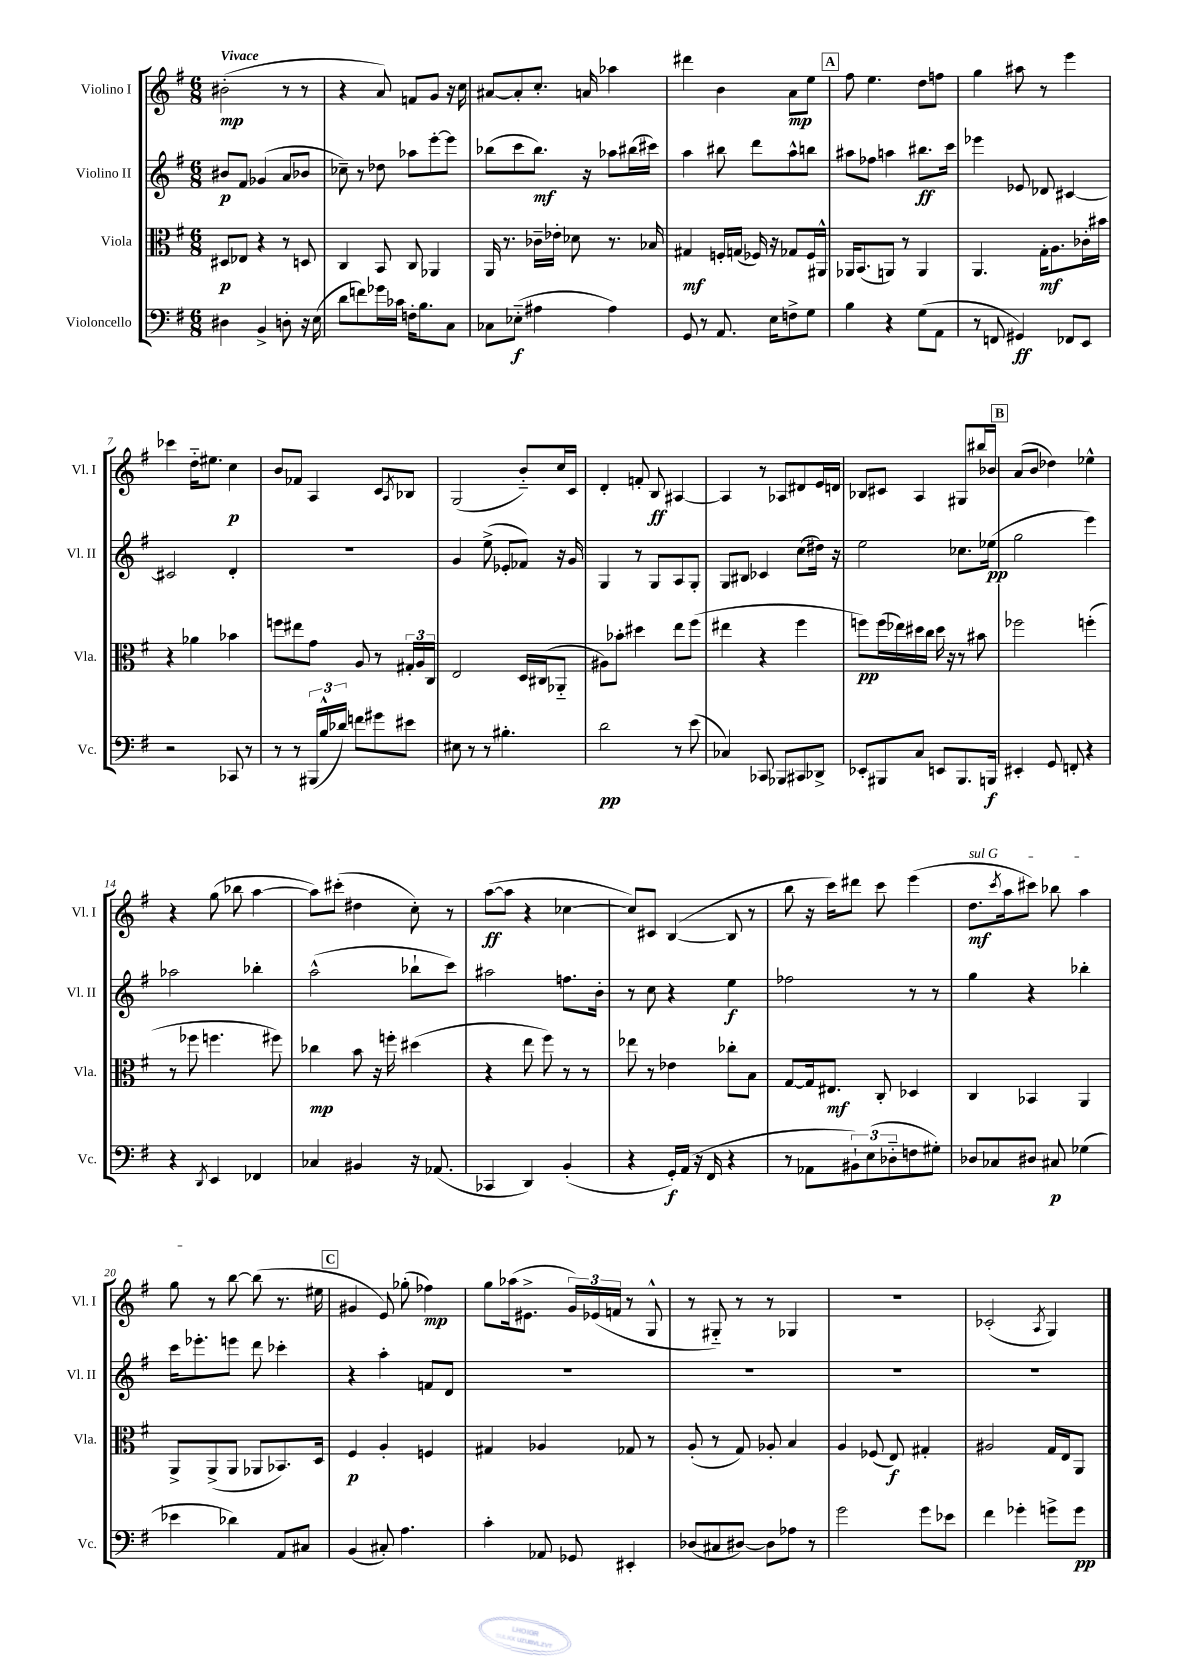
<<
\new StaffGroup <<
\new Staff = "s0" \with { instrumentName = "Violino I" shortInstrumentName = "Vl. I" } {
    \clef treble \key g \major \numericTimeSignature \time 6/8 \tempo "Vivace"
    bis'2-.\mp( r8 r8 |
    r4 a'8) f'8 g'8 r16 c''16 |
    ais'8~ ais'8-. c''8.-. a'16 aes''4 |
    dis'''4 b'4 a'8\mp e''8 |
    \mark \markup { \box "A" } fis''8 e''4. d''8 f''8 |
    g''4 ais''8 r8 e'''4 |
    ces'''4 d''16-_ eis''8. c''4\p |
    b'8 fes'8 a4 c'8 \acciaccatura { a8 } bes8 |
    g2( b'8-_) c''16 c'16 |
    d'4-. f'8-. b8\ff ais4~ |
    ais4 r8 aes8 dis'8 e'16 d'16 |
    bes8 cis'8 a4 gis8 bis''16 bes'16 |
    \mark \markup { \box "B" } a'8( b'8 des''4) ees''4-^ |
    r4 g''8( bes''8 a''4~ |
    a''8) cis'''8-.( dis''4 c''8-.) r8 |
    a''8~\ff( a''8 r4 ces''4~ |
    ces''8) cis'8 b4~( b8 r8 |
    b''8 r16 c'''16) dis'''8 c'''8 e'''4( |
    \once \override TextSpanner.bound-details.left.text = \markup { \italic "sul G" } d''8.\mf\startTextSpan \acciaccatura { c'''8 } a''16 cis'''8) bes''8 a''4 |
    g''8\stopTextSpan r8 b''8~ b''8( r8. eis''16 |
    \mark \markup { \box "C" } gis'4 e'8) ges''8-.( fes''4\mp) |
    g''8 aes''16( eis'8.-> \tuplet 3/2 { g'16) ees'16( f'16 } r8 g8-^ |
    r8 gis8-_) r8 r8 ges4 |
    R2. |
    ces'2-.( \acciaccatura { a8 } g4) \bar "|." |
}
\new Staff = "s1" \with { instrumentName = "Violino II" shortInstrumentName = "Vl. II" } {
    \clef treble \key g \major \numericTimeSignature \time 6/8
    bis'8\p fis'8 ges'4( a'8 bes'8 |
    ces''8--) r8 des''8 aes''8 e'''8~-. e'''8 |
    bes''8( c'''8 bes''8.\mf) r16 aes''8 bis''16( cis'''16) |
    a''4 bis''8 d'''8 a''8-^ b''8 |
    \mark \markup { \box "A" } ais''8 fes''8 a''4 bis''8.\ff c'''16 |
    ees'''4 ees'8 des'8 cis'4~ |
    cis'2 d'4-. |
    R2. |
    g'4 e''8->( ees'8-. fes'8) r16 g'16 |
    g4 r8 g8 a8 g8-. |
    g8 bis8 ces'4 c''8( dis''16) r16 |
    e''2 ces''8. ees''16\pp( |
    \mark \markup { \box "B" } g''2 e'''4) |
    aes''2 bes''4-. |
    a''2-^( bes''8-! c'''8) |
    ais''2 f''8. b'16-. |
    r8 c''8 r4 e''4\f |
    fes''2 r8 r8 |
    g''4 r4 bes''4-. |
    c'''16 ees'''8.-. e'''8 d'''8 ces'''4-. |
    \mark \markup { \box "C" } r4 a''4-. f'8 d'8 |
    R2. |
    R2. |
    R2. |
    R2. \bar "|." |
}
\new Staff = "s2" \with { instrumentName = "Viola" shortInstrumentName = "Vla." } {
    \clef alto \key g \major \numericTimeSignature \time 6/8
    dis8\p ees8 r4 r8 d8 |
    c4 b,8 c8 aes,4 |
    a,16 r8. ces'16-- ees'16-. des'8 r8. bes16 |
    gis4\mf f16-. g16( fes16) r16 ges8 fes16 ais,16-^ |
    \mark \markup { \box "A" } aes,16 b,8.( a,8) r8 a,4 |
    a,4. g16-.\mf a8. ces'16-. bis'16 |
    r4 aes'4 bes'4 |
    f''8 eis''8 g'8 a8 r8 \tuplet 3/2 { gis16-. a16 c16 } |
    e2 d16 cis16( aes,8-_ |
    ais8) bes'8-. dis''4 e''8 fis''8( |
    eis''4 r4 fis''4 |
    f''8\pp) f''16( ees''16) dis''16 c''16 dis''16 r16 r8 bis'8 |
    \mark \markup { \box "B" } fes''2 f''4-.( |
    r8 fes''8 f''4. fis''8) |
    ces''4\mp b'8 r16 f''16-. dis''4( |
    r4 e''8 fis''8) r8 r8 |
    ees''8 r8 ees'4 ces''8-. b8 |
    g8~ g16 eis8.\mf c8-. des4 |
    c4 bes,4 a,4 |
    a,8-> a,8->( a,8 aes,8 bes,8.) d16 |
    \mark \markup { \box "C" } fis4\p a4-. f4 |
    gis4 aes4 ges8 r8 |
    a8-.( r8 g8) aes8-. b4 |
    a4 fes8( e8\f) gis4-. |
    ais2 g16 e16 a,8 \bar "|." |
}
\new Staff = "s3" \with { instrumentName = "Violoncello" shortInstrumentName = "Vc." } {
    \clef bass \key g \major \numericTimeSignature \time 6/8
    dis4 b,4-> d8-. r16 e16( |
    d'8 f'8) ges'16 ces'16 f16-. b8. c8 |
    ces8 ees8-_\f( ais4 ais4) |
    g,8 r8 a,8. e16 f8-> g8 |
    \mark \markup { \box "A" } b4 r4 g8( a,8 |
    r8 f,8 gis,4\ff) fes,8 e,8 |
    r2 ces,8 r8 |
    r8 r8 \tuplet 3/2 { bis,,16( b16-^ des'16) } f'8 gis'8 eis'8 |
    eis8 r8 r8 bis4.-. |
    d'2\pp r8 e'8( |
    ces4) ces,8 bes,,8 cis,8 des,8-> |
    ees,8-. bis,,8 c8 e,8 bis,,8. b,,16\f |
    \mark \markup { \box "B" } eis,4-. g,8 f,8-. r4 |
    r4 \acciaccatura { d,8 } e,4 fes,4 |
    ces4 bis,4 r16 aes,8.( |
    ces,4 d,4) b,4-.( |
    r4 g,16-.\f) a,16( r16 fis,16 r4 |
    r8 aes,8 \tuplet 3/2 { bis,8-!) e8( des8-_ } f8 gis8-.) |
    des8 ces8 dis8 cis8\p ges4( |
    ees'4 des'4) a,8 cis8 |
    \mark \markup { \box "C" } b,4( cis8-.) a4. |
    c'4-. aes,8 ges,8 eis,4-. |
    des8( cis8 dis8~) dis8 aes8 r8 |
    g'2 g'8 ees'8 |
    fis'4 ges'4-. g'8-> g'8\pp \bar "|." |
}
>>
>>
